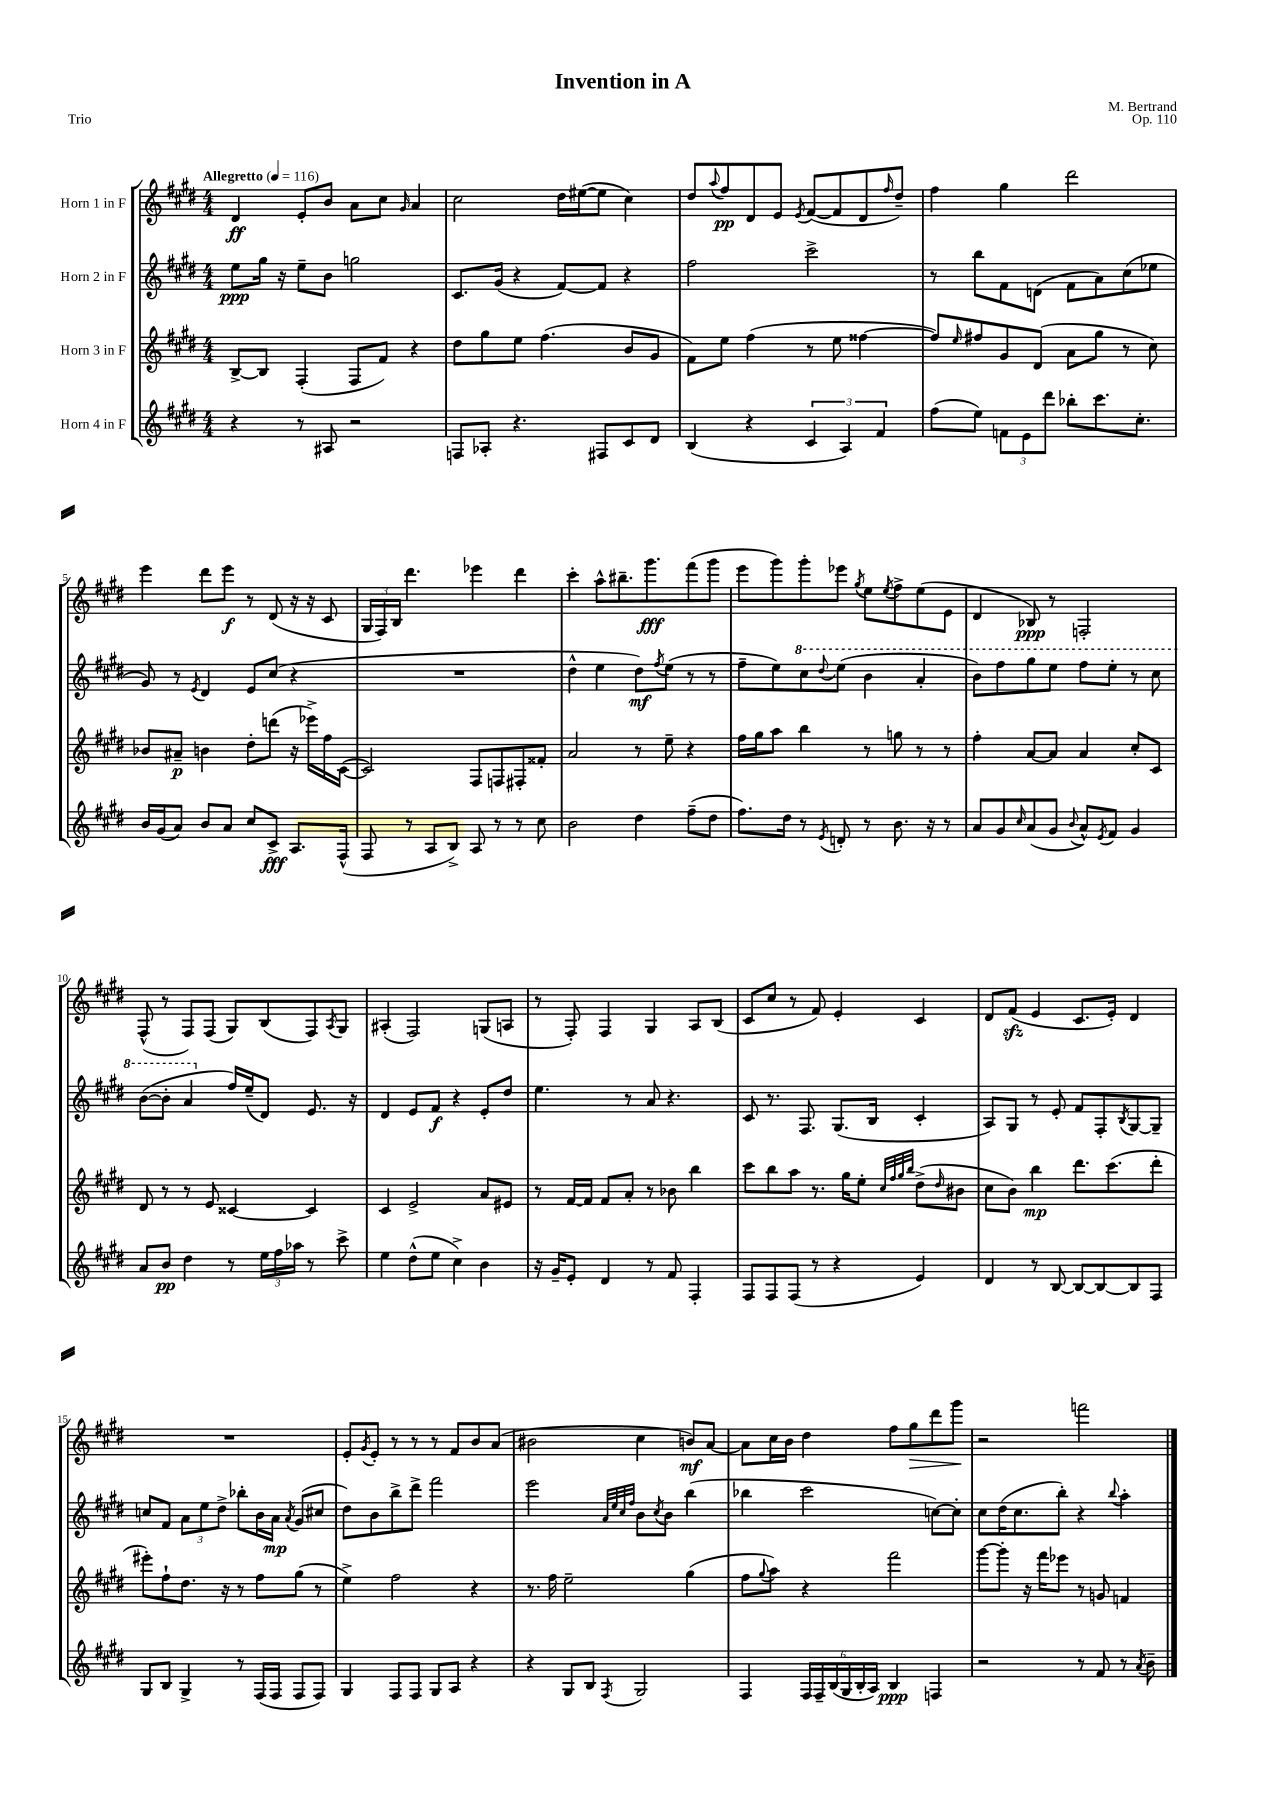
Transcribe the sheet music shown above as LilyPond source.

\header { title = "Invention in A" composer = "M. Bertrand" opus = "Op. 110" piece = "Trio" }
<<
\new StaffGroup <<
\new Staff = "s0" \with { instrumentName = "Horn 1 in F" } {
    \clef treble \key e \major \numericTimeSignature \time 4/4 \tempo "Allegretto" 4 = 116
    dis'4\ff e'8-. b'8 a'8 cis''8 \grace { gis'16 } a'4 |
    cis''2 dis''16 eis''16~( eis''8 cis''4) |
    dis''8 \appoggiatura { a''8 } fis''8\pp dis'8 e'8 \acciaccatura { e'8 } fis'8~( fis'8 dis'8 \grace { fis''16 } dis''8--) |
    fis''4 gis''4 dis'''2 |
    e'''4 dis'''8 e'''8\f r8 dis'8( r16 r16 cis'8 |
    \tuplet 3/2 { gis16 fis16) b16 } dis'''4. ees'''4 dis'''4 |
    cis'''4-. a''8-^ bis''8.-- gis'''8.\fff fis'''8( gis'''8 |
    e'''8 gis'''8) gis'''8-. ees'''8 \acciaccatura { gis''8 } e''8 \acciaccatura { e''8 } fis''8-> e''8( e'8 |
    dis'4 bes8\ppp) r8 f2-. |
    fis8-^( r8 fis8) fis8( gis8) b8( fis8) \acciaccatura { a8 } gis8 |
    ais4-.( fis2) g8( a8 |
    r8 fis8-.) fis4 gis4 a8 b8( |
    cis'8 cis''8 r8 fis'8) e'4-. cis'4 |
    dis'8 fis'8\sfz( e'4 cis'8. e'16-.) dis'4 |
    R1 |
    e'8-. \acciaccatura { gis'8 } e'8-. r8 r8 r8 fis'8 b'8 a'8( |
    bis'2 cis''4 b'8\mf) a'8~ |
    a'8 cis''16 b'16 dis''4 fis''8 gis''8\> dis'''8 gis'''8\! |
    r2 f'''2 \bar "|." |
}
\new Staff = "s1" \with { instrumentName = "Horn 2 in F" } {
    \clef treble \key e \major \numericTimeSignature \time 4/4
    e''8\ppp gis''16 r16 e''8-- b'8 g''2 |
    cis'8. gis'16( r4 fis'8~) fis'8 r4 |
    fis''2 cis'''2-> |
    r8 b''8 fis'8 d'8( fis'8 a'8) cis''8( ees''8 |
    gis'8) r8 \acciaccatura { e'8 } dis'4 e'8 cis''8( r4 |
    R1 |
    dis''4-^ e''4 dis''8\mf) \acciaccatura { fis''8 } e''8( r8 r8 |
    fis''8-- e''8) \ottava #1 cis'''8 \appoggiatura { dis'''8 } e'''8( b''4 a''4-. |
    b''8) fis'''8 gis'''8 e'''8 fis'''8 e'''8-. r8 cis'''8 |
    b''8~( b''8-. a''4 \ottava #0 fis''16) e''16--( dis'8) e'8. r16 |
    dis'4 e'8 fis'8\f r4 e'8-. dis''8 |
    e''4. r8 a'8 r4. |
    cis'8 r8. fis8. gis8.( b16 cis'4-. |
    a8) gis8 r8 e'8-. fis'8 fis8-. \acciaccatura { b8 } gis8~ gis8-- |
    c''8 fis'8 \tuplet 3/2 { a'8 e''8 dis''8-> } bes''8-. b'16 a'16\mp \acciaccatura { a'8 } gis'8( cis''8 |
    dis''8) b'8 b''8-> dis'''8-> fis'''2 |
    e'''2 \grace { a'32 e''32 cis''32 fis''32 } b'8 \acciaccatura { cis''8 } b'8 b''4( |
    bes''4 cis'''2 c''8~) c''8-. |
    cis''8 dis''16( cis''8. b''8-.) r4 \appoggiatura { b''8 } a''4-. \bar "|." |
}
\new Staff = "s2" \with { instrumentName = "Horn 3 in F" } {
    \clef treble \key e \major \numericTimeSignature \time 4/4
    b8~-> b8 fis4-.( fis8 fis'8) r4 |
    dis''8 gis''8 e''8 fis''4.( b'8 gis'8 |
    fis'8) e''8 fis''4( r8 e''8 fisis''4~ |
    fisis''8) \grace { e''16 } fis''8 gis'8 dis'8( a'8 gis''8 r8 cis''8) |
    bes'8 ais'8--\p b'4 dis''8-. d'''8( r16 ees'''16->) fis''16 cis'16~( |
    cis'2) fis8 f8 fis8-. fisis'8-. |
    a'2 r8 e''8-- r4 |
    fis''16 gis''16 a''8 b''4 r8 g''8 r8 r8 |
    fis''4-. a'8~ a'8 a'4 cis''8-. cis'8 |
    dis'8 r8 r8 e'8 cisis'4~ cisis'4 |
    cis'4 e'2-> a'8 eis'8 |
    r8 fis'16~ fis'16 fis'8 a'8-. r8 bes'8 b''4 |
    cis'''8 b''8 a''8 r8. gis''16 e''8-. \grace { cis''32 fis''32 gis''32 b''32 } dis''8->( \grace { dis''16 } bis'8 |
    cis''8 b'8) b''4\mp dis'''8. cis'''8.( dis'''8-. |
    eis'''8-.) fis''8-! dis''8. r16 r8 fis''8 gis''8( r8 |
    e''4->) fis''2 r4 |
    r8. fis''16 e''2-- gis''4( |
    fis''8 \appoggiatura { gis''8 } a''8) r4 fis'''2 |
    gis'''8~ gis'''8-. r16 fis'''16 ees'''8 r8 g'8 f'4 \bar "|." |
}
\new Staff = "s3" \with { instrumentName = "Horn 4 in F" } {
    \clef treble \key e \major \numericTimeSignature \time 4/4
    r4 r8 ais8 r2 |
    f8 aes8-. r4. fis8 cis'8 dis'8 |
    b4( r4 \tuplet 3/2 { cis'4 a4) fis'4 } |
    fis''8( e''8) \tuplet 3/2 { f'8 e'8 dis'''8 } bes''8-. cis'''8. cis''8.-. |
    b'16 gis'16( a'8) b'8 a'8 cis''8 cis'8->\fff a8. fis16-^( |
    fis8 r8 a8 b8->) a8 r8 r8 cis''8 |
    b'2 dis''4 fis''8--( dis''8 |
    fis''8.) dis''16 r8 \acciaccatura { e'8 } d'8-. r8 b'8. r16 r8 |
    a'8 gis'8 \grace { cis''16 } a'8( gis'8 \appoggiatura { b'8 } a'8-^) \acciaccatura { e'8 } fis'8 gis'4 |
    a'8 b'8\pp dis''4 r8 \tuplet 3/2 { e''16 fis''16 aes''16 } r8 cis'''8-> |
    e''4 dis''8-^( e''8 cis''4->) b'4 |
    r16 gis'16-- e'8-. dis'4 r8 fis'8 fis4-. |
    fis8 fis8 fis8( r8 r4 e'4) |
    dis'4 r8 b8~ b8~ b8~ b8 fis8 |
    gis8 b8 gis4-> r8 fis16( fis16 fis8 fis8) |
    gis4 fis8 fis8 gis8 a8 r4 |
    r4 gis8 b8 \acciaccatura { fis8 } gis2 |
    fis4 \tuplet 6/4 { fis16 fis16-- b16( gis16 b16-. a16) } b4\ppp f4 |
    r2 r8 fis'8 r8 \acciaccatura { a'8 } b'8-- \bar "|." |
}
>>
>>
